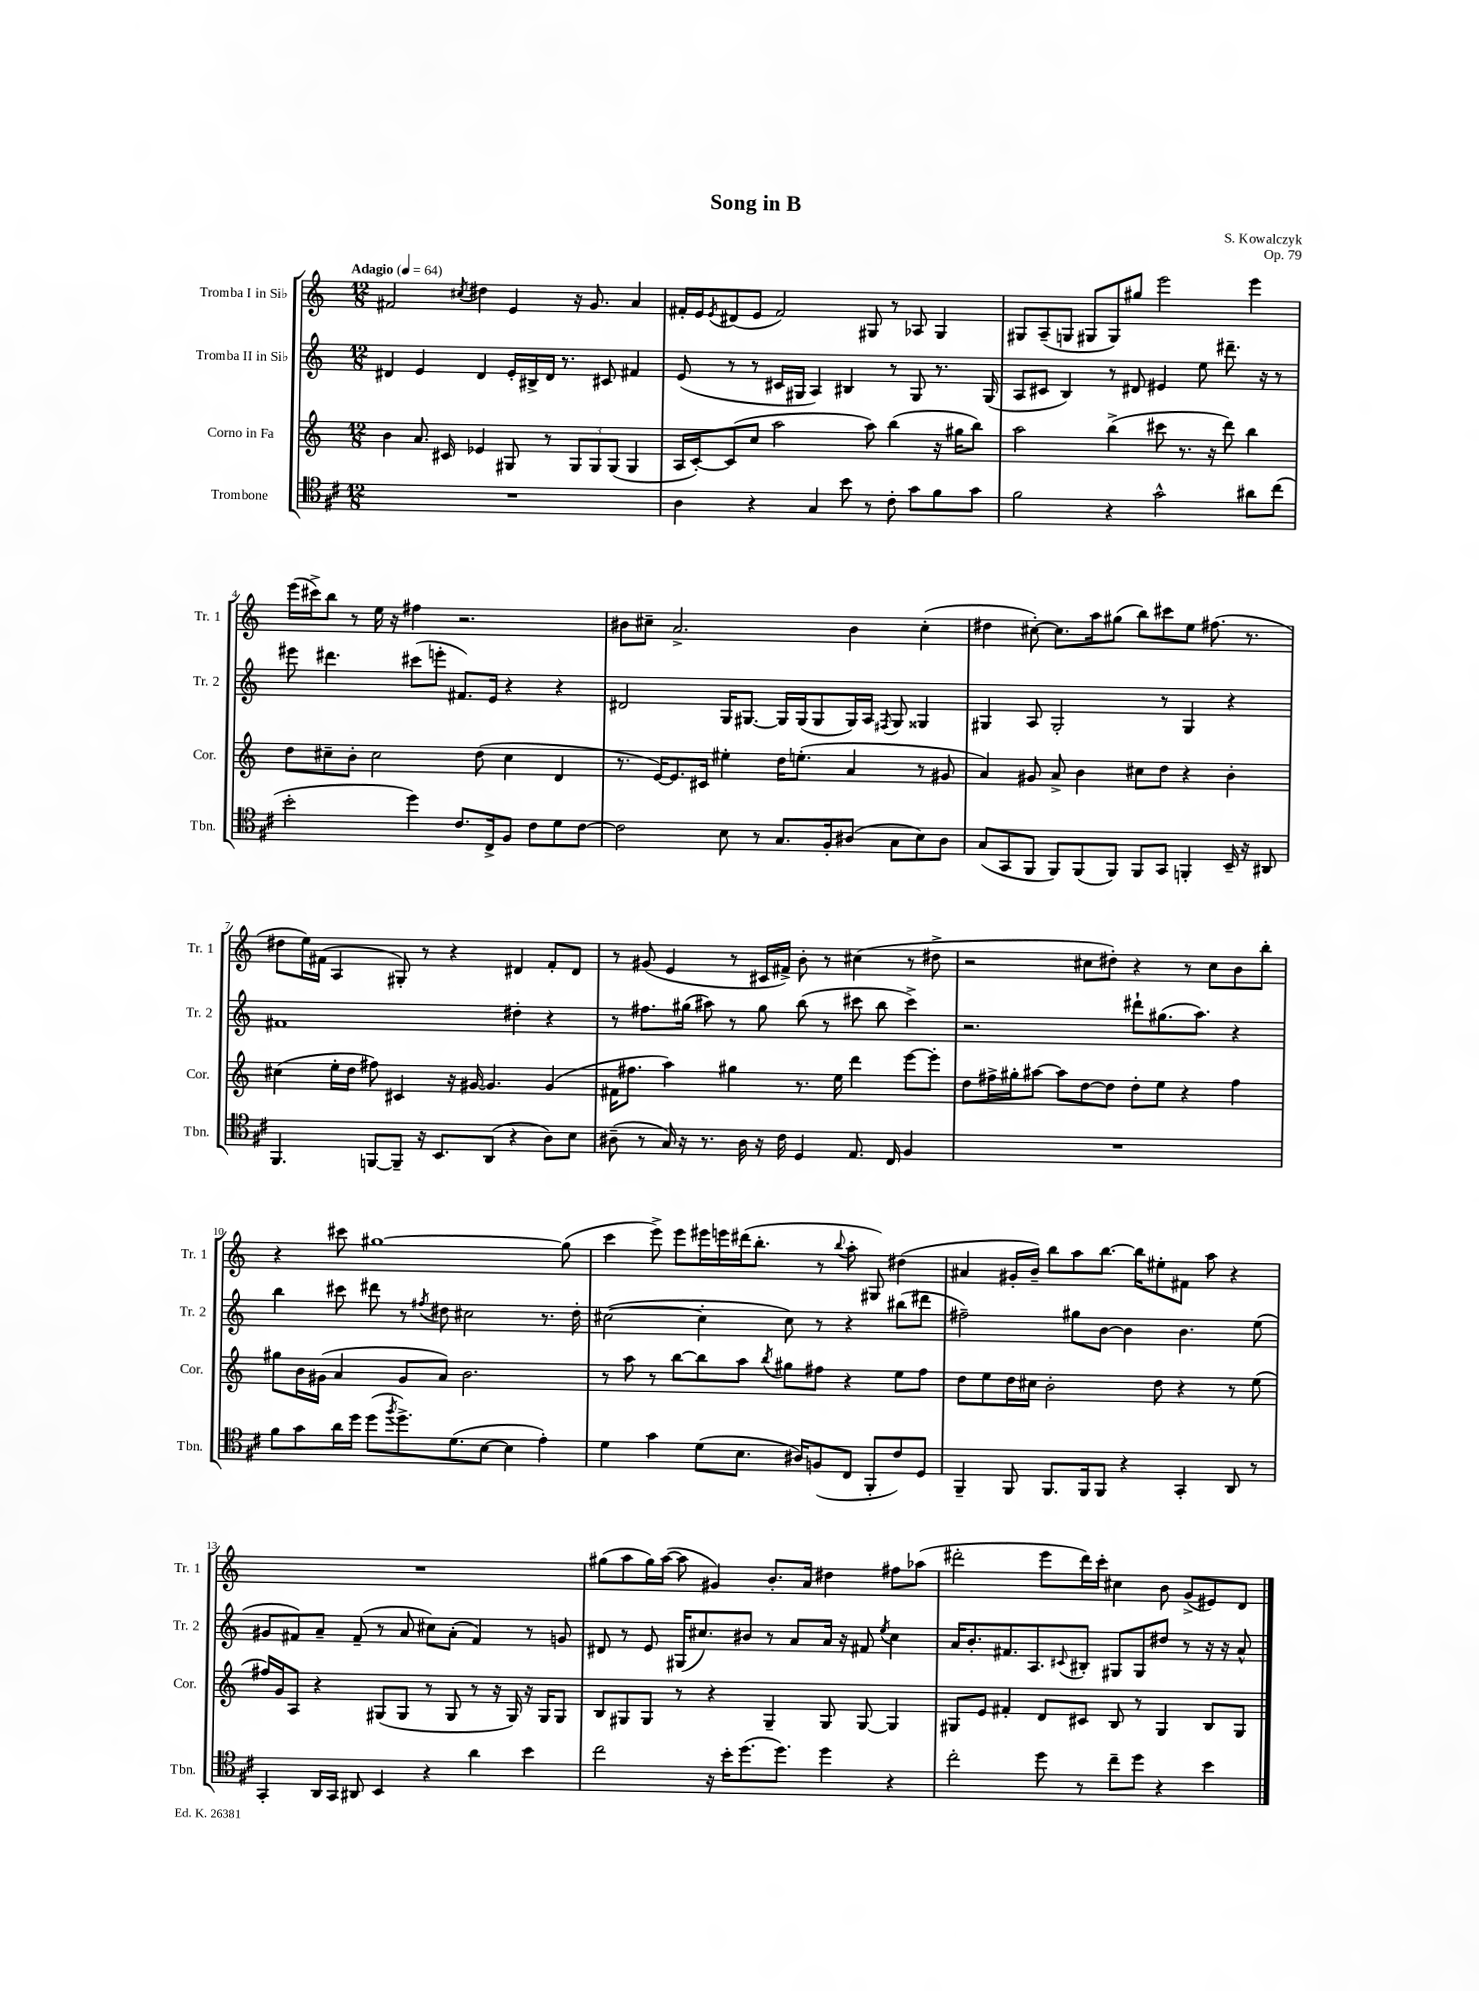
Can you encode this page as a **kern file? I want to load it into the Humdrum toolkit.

**kern	**kern	**kern	**kern
*part4	*part3	*part2	*part1
*staff4	*staff3	*staff2	*staff1
*I"Trombone	*I"Corno in Fa	*I"Tromba II in Si♭	*I"Tromba I in Si♭
*I'Tbn.	*I'Cor.	*I'Tr. 2	*I'Tr. 1
*clefC4	*clefG2	*clefG2	*clefG2
*k[f#c#]	*k[]	*k[]	*k[]
*M12/8	*M12/8	*M12/8	*M12/8
*MM64	*MM64	*MM64	*MM64
=1	=1	=1	=1
!	!	!	!LO:TX:a:B:t=Adagio
1.r	4b\	4d#X/	2f#X/
.	8.a/	4e/	.
.	16c#X/	.	.
.	.	.	8qcc#X/
.	4e-X/	4d#/	4dd#X\
.	8G#X/	16e'/LL	4e/
.	.	16B#X^/	.
.	8r	16d#/JJ	.
.	.	8.r	.
.	12G#/L	.	16r
.	.	.	8.g/
.	12G#/	.	.
.	.	8c#X/	.
.	(12G#/J	.	.
.	4G#/	4f#X/	4a/
=2	=2	=2	=2
4A\	16A/LL	(8e/	16f#X'/LL
.	[16c'/J)	.	16e/J
.	.	.	8qe/
.	(8c/]	8r	(8d#X/
4r	8cc/J	8r	8e/J
.	2aa\	16c#X/LL	2f#/)
.	.	16G#X/JJ	.
4G/	.	4A/)	.
8b\	.	4B#X/	.
8r	8aa\)	.	8G#X/
8c#'\	(4bb\	8r	8r
8g\L	.	8G#/	8A-X/
8f#\	16r	8.r	4G#/
.	16gg#X\KL	.	.
8g\J	8bb\J)	.	.
.	.	(16G#/	.
=3	=3	=3	=3
2f#\	2aa\	8A/L	8G#X/L
.	.	8c#X/J	(8A~/
.	.	4B/)	8Gn/J
.	.	.	8G#X/L
4r	(4bb^\	8r	8G#/)
.	.	8d#X/	8gg#X/J
2g^^\	8ccc#X\	4e#X/	2eee\
.	8.r	.	.
.	.	8ee\	.
.	16r	.	.
.	8ddd\)	8.ddd#X~\	.
8a#X\L	4bb\	.	4eee\
.	.	16r	.
(8cc#\J	.	8r	.
!!LO:LB:g=z
=4	=4	=4	=4
2b'\	8dd\L	8eee#X\	(16eee\LL
.	.	.	16ccc#X^\J)
.	8cc#X~\	4.ddd#X\	8bb\J
.	8b'\J	.	8r
.	2cc#\	.	16ee\
.	.	.	16r
4dd\)	.	(8ccc#X\L	4ff#X\
.	.	8eeen'\J	.
8.c#/L	.	8.f#X/L)	2.r
.	(8dd\	.	.
16C#^/k	.	16e/Jk	.
8F#/J	4cc#\	4r	.
8c#\L	.	.	.
8d\	4d/	4r	.
[8c#\J	.	.	.
=5	=5	=5	=5
2c#\]	8.r	2d#X/	8b#X\L
.	.	.	8cc#X~\J
.	[16e/KL)	.	.
.	8.e/]	.	2.a^/
.	16c#X/Jk	.	.
8B\	4ee#X'\	16G/KL	.
.	.	[8.G#X/J	.
8r	.	.	.
8.G/L	16dd\KL	16G#/LL]	.
.	(8.een'\J	(16G#/J	.
.	.	8G#/	.
16F#'/k	.	.	.
(8A#X/J	4a/	16G#/L)	4b#\
.	.	16A/JJ	.
.	.	8qF#X/	.
8G\L	.	8G#/	.
8B\)	8r	4G##X/	(4cc#'\
8A#\J	8g#X/	.	.
=6	=6	=6	=6
(8G/L	4a/)	4G#X/	4dd#X\
8GG/	.	.	.
8FF#/J	8g#X/	8A/	[8cc#X'\)
8FF#/L)	8a^/	2G#'/	8.cc#\L]
(8FF#/	4b\	.	.
.	.	.	16aa\k
8FF#/J)	.	.	(8gg#X\J
8FF#/L	8cc#X\L	.	8bb\L)
8GG/J	8dd\J	8r	8ccc#X\
4FFn'/	4r	4G#/	8ee\J
.	.	.	(8.ff#X\
16BB~/	4b'\	4r	.
16r	.	.	8.r
8AA#X/	.	.	.
!!LO:LB:g=z
=7	=7	=7	=7
4.FF#/	(4cc#X\	1f#X	8dd#X\L
.	.	.	16ee\L)
.	.	.	(16f#X\JJ
.	16ee'\LL	.	4A/
.	16dd\JJ	.	.
[8FFn/L	8ff#X\)	.	.
8FF~/J]	4c#X/	.	8G#X'/)
16r	.	.	8r
8.BB/L	.	.	.
.	16r	.	4r
.	[16g#X/	.	.
(8AA/J	4.g#/]	.	.
4r	.	4dd#X'\	4d#X/
8A\L)	(4g#/	4r	8f#'/L
8B\J	.	.	8d#/J
=8	=8	=8	=8
(8A#X~\	16f#X\KL	8r	8r
.	8.ff#X\J	.	.
8r	.	8.ff#X\L	(8g#X/
16G/)	4aa\)	.	4e/
16r	.	(16gg#X\Jk	.
8.r	.	8aa#X\)	.
.	4gg#X\	8r	8r
16A#\	.	.	.
16r	.	8gg#\	16c#X/LL
16c#\	.	.	16f#X^/JJ)
4D/	8.r	(8bb\	8b'\
.	.	8r	8r
.	16ee\	.	.
8.E/	4ddd\	8ccc#X\	(4cc#X\
.	.	8bb\	.
16C#/	.	.	.
4F#/	[8eee\L	4ccc#^\)	8r
.	8eee'\J]	.	8dd#X^\
=9	=9	=9	=9
1.r	8dd\L	2.r	2r
.	16ff#X^\L	.	.
.	16gg#X'\J	.	.
.	[8aa#X\J	.	.
.	8aa#\L]	.	.
.	[8dd\	.	8cc#X\L
.	8dd\J]	.	8dd#X'\J)
.	8dd'\L	8ddd#X`\L	4r
.	8ee\J	(8.gg#X\	.
.	4r	.	8r
.	.	8.aa\J)	.
.	.	.	8cc#\L
.	4ff#\	4r	8b\
.	.	.	8bb'\J
!!LO:LB:g=z
=10	=10	=10	=10
8f#\L	8gg#X\L	4bb\	4r
8g\	16b\L	.	.
.	(16g#X\JJ	.	.
16a\L	4a/	8ccc#X\	8ccc#X\
16dd\JJ	.	.	.
(8dd\L	.	8ddd#X\	[1gg#X
8qff#/	.	.	.
8.dd^\)	8g#/L	8r	.
.	.	8qff#X/	.
.	8a/J)	8dd#X\	.
(8.d\	.	.	.
.	2.b\	2cc#X\	.
[8B\J	.	.	.
4B\]	.	.	.
4e'\)	.	8.r	.
.	.	.	(8gg#\]
.	.	16dd#'\	.
=11	=11	=11	=11
4d\	8r	([2cc#X\	4ccc\
.	8aa\	.	.
4g\	8r	.	8eee^\)
.	[8bb\L	.	8eee\L
(8d\L	8bb\]	4cc#'\]	16eee#X\L
.	.	.	16eeen\
8.B\J	8aa\J	.	(16ddd#X\J
.	.	.	8.bb'\J
.	8qbb/	.	.
.	8gg#X\L	8cc#\)	.
16A#X/KL)	.	.	.
(8Fn/	8ff#X\J	8r	8r
.	.	.	8qqbb/
8C#/J	4r	4r	8aa'\
8FF#'/L	.	.	8G#X/)
8c#/)	8ee\L	(8bb#X\L	(4dd#X\
8D/J	8ff#\J	8ddd#X\J	.
=12	=12	=12	=12
4FF#~/	8dd\L	2ff#X~\)	4a#X/
.	8ee\	.	.
8FF#/	16dd\L	.	16g#X'/LL
.	16cc#X\JJ	.	16b~/JJ)
8.FF#/L	2b'\	.	8bb\L
.	.	8gg#X\L	8aa\
16FF#/k	.	.	.
8FF#/J	.	[8b\J	[8.bb\J
4r	.	4b\]	.
.	.	.	16bb\KL]
.	8dd\	.	8ee#X'\
4GG'/	4r	4.b\	8f#X\J
.	.	.	8aa\
8AA/	8r	.	4r
8r	(8ee\	(8ee\	.
!!LO:LB:g=z
=13	=13	=13	=13
4GG'/	16ff#X/LL)	8g#X/L	1.r
.	16g/J	.	.
.	8A/J	8f#X/)	.
16AA/LL	4r	8a~/J	.
16GG/JJ	.	.	.
8AA#X/	.	(8f#~/	.
4BB/	(8G#X/L	8r	.
.	8G#/J	8a/	.
4r	8r	8cc#X\L)	.
.	8G#/	(8a'\J	.
4a\	8r	4f#/)	.
.	16r	.	.
.	16G#/)	.	.
4b\	16r	8r	.
.	16G#/KL	.	.
.	8G#/J	8gn/	.
=14	=14	=14	=14
2cc#\	8B/L	8d#X/	(8gg#X\L
.	8G#X/	8r	8aa\
.	8G#/J	8e/	16gg#\L)
.	.	.	([16aa\JJ
.	8r	(16G#X/KL	8aa\]
.	.	8.cc#X/)	.
16r	4r	.	4g#X/)
16b'\KL	.	.	.
(8.dd\	.	8b#X/J	.
.	4G#~/	8r	8.b'/L
8.dd\J)	.	.	.
.	.	8a/L	.
.	.	.	16a/Jk
4dd\	8G#/	16a/Jk	4dd#X\
.	.	16r	.
.	[8G#/	8f#X/	.
.	.	8qee/	.
4r	4G#/]	4cc#\	8ff#X\L
.	.	.	(8aa-X\J
=15	=15	=15	=15
2cc#'\	8G#X/L	16a/KL	2ddd#X'\
.	.	8.b'/	.
.	8e/J	.	.
.	4f#X'/	8.f#X/	.
.	.	8.A/	.
8dd\	8d/L	.	8eee\L
.	.	8qqc#X/	.
8r	8c#X/J	8B#X'/J	16ddd#\L)
.	.	.	16ccc'\JJ
8cc#~\L	8B/	8G#X/L	4cc#X\
8dd\J	8r	8G#/	.
4r	4G#/	8dd#X/J	8b\
.	.	8r	(8g^/L
4b\	8B/L	16r	8e#X/)
.	.	16r	.
.	8G#/J	8a^^/	8d/J
==	==	==	==
*-	*-	*-	*-
